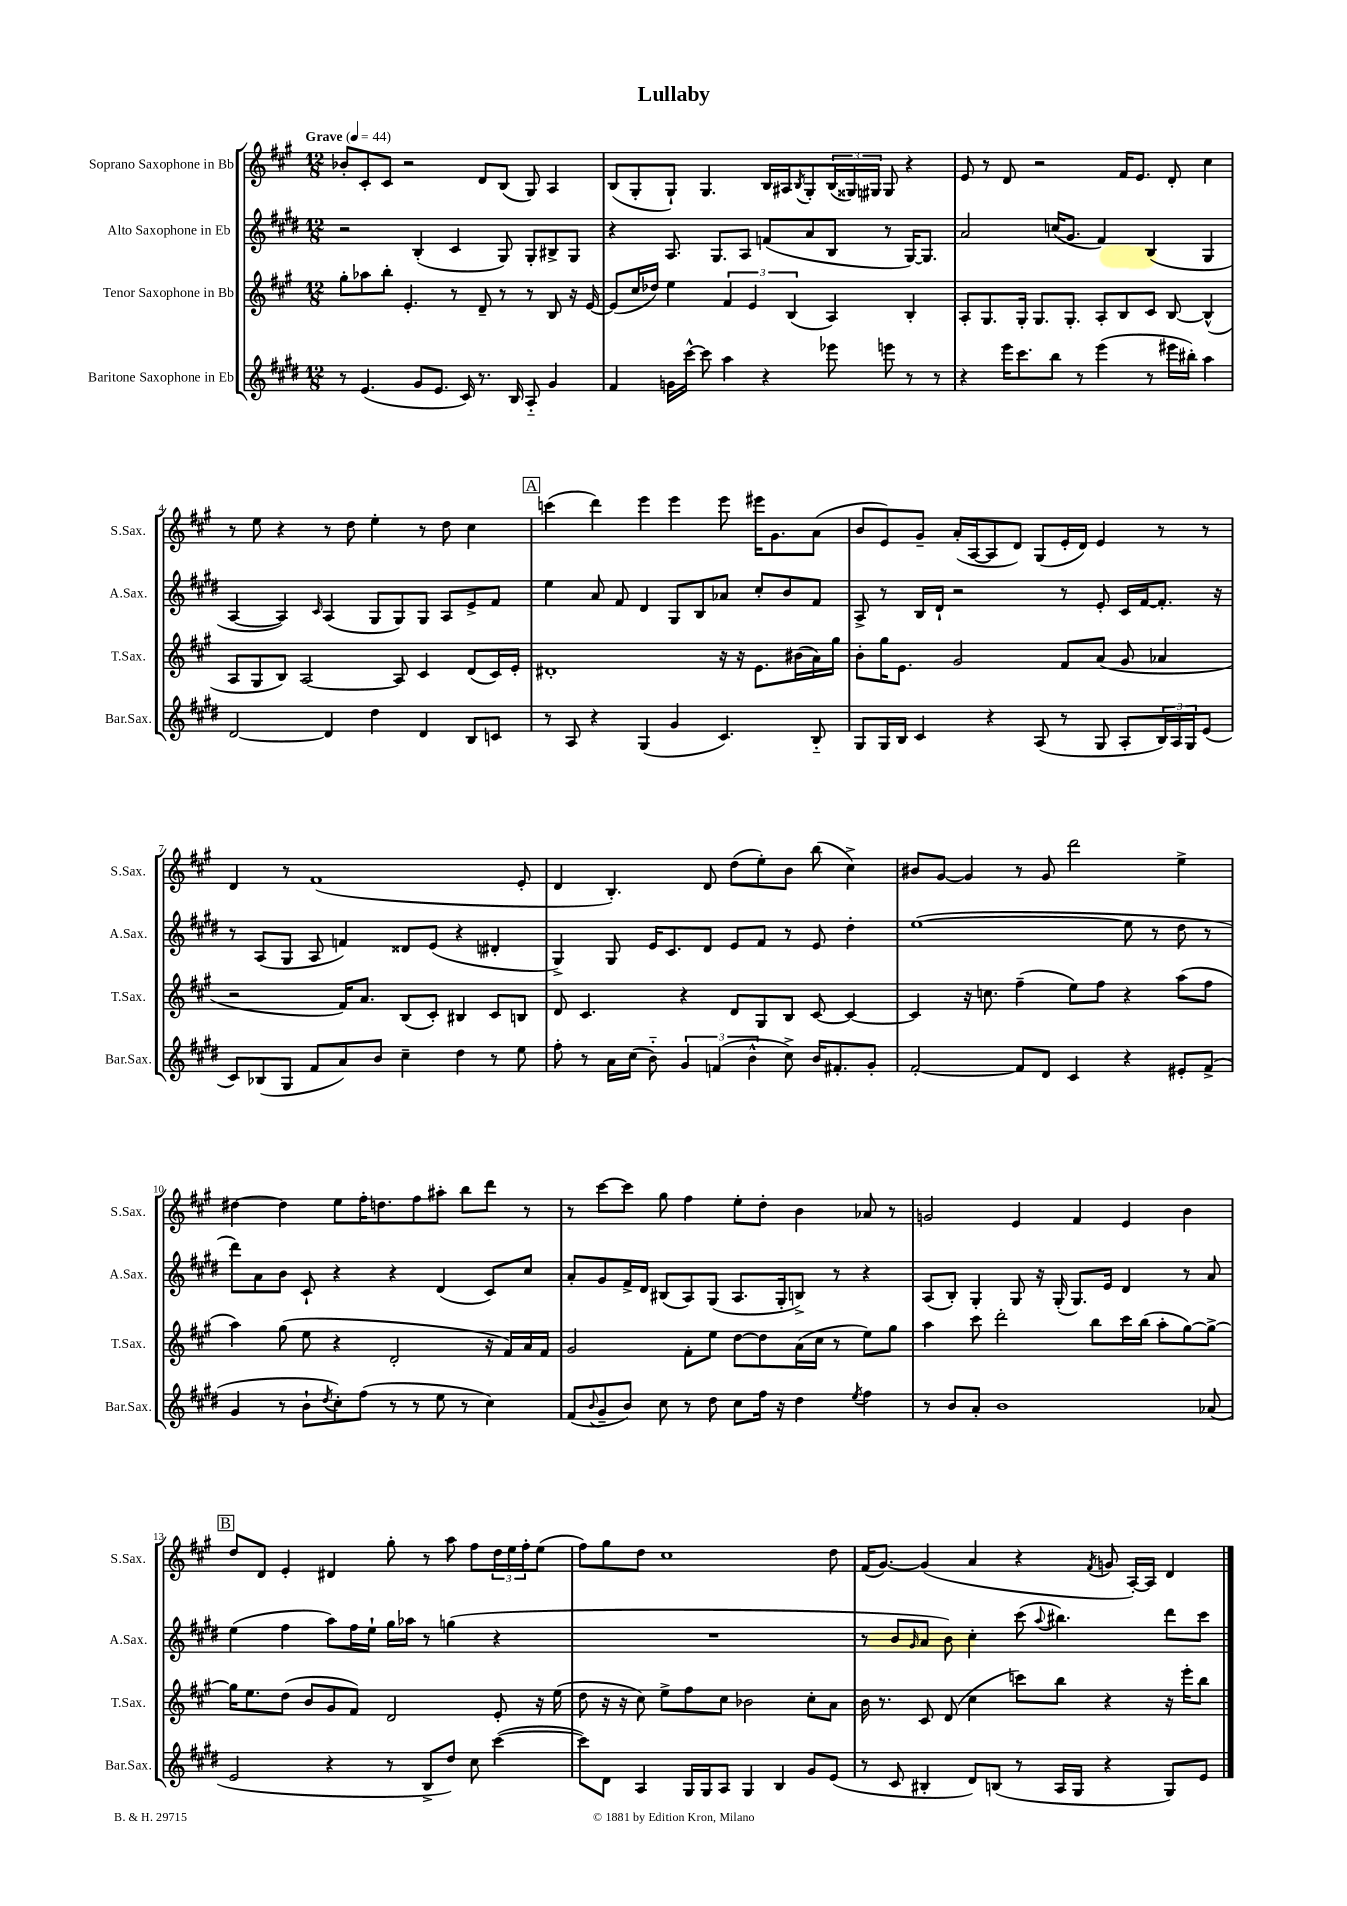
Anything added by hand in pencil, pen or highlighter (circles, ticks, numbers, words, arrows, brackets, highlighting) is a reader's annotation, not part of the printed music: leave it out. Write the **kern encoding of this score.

**kern	**kern	**kern	**kern
*staff4	*staff3	*staff2	*staff1
*clefG2	*clefG2	*clefG2	*clefG2
*k[f#c#g#d#]	*k[f#c#g#]	*k[f#c#g#d#]	*k[f#c#g#]
*M12/8	*M12/8	*M12/8	*M12/8
*MM44	*MM44	*MM44	*MM44
8r	8gg#'	2r	8b-'
(4.e	8aa-	.	8c#'
.	8bb'	.	8c#
.	4.e'	.	2r
8g#	.	(4B'	.
8.e	.	.	.
.	8r	4c#	.
16c#)	.	.	.
8.r	8d~	.	8d
.	8r	8G#)	(8B
16B	.	.	.
8A'~	8r	8G#'	8G#)
4g#	8B	8B#^	4A
.	16r	8G#	.
.	[16e	.	.
=	=	=	=
4f#	(8e]	4r	(8B
.	16cc#	.	8G#'
.	16dd-)	.	.
16g	4ee	8.A	8G#`)
[16ccc#^^	.	.	.
8ccc#]	.	.	4.G#
.	.	8.G#	.
4aa	6f#	.	.
.	.	8A	.
.	6e	.	.
4r	.	(8f	16B
.	.	.	16A#
.	(6B	.	.
.	.	.	8qB
.	.	8a	8G#'
8eee-	4A)	8B	(24B
.	.	.	24G##)
.	.	.	24G#
8eee	.	8r	8G#
8r	4B'	[16G#)	4r
.	.	8.G#]	.
8r	.	.	.
=	=	=	=
4r	8A'	2a	8e
.	8.G#	.	8r
16eee	.	.	8d
8.ccc#	16G#'	.	.
.	8.G#	.	2r
8bb	.	(16cc	.
.	8.G#'	8.g#	.
8r	.	.	.
(4eee	8A'	4f#)	.
.	8B	.	16f#
.	.	.	8.e
8r	8c#	(4B	.
16eee#	[8B	.	8d'
16bb#')	.	.	.
4aa	(4B^^]	4G#	4cc#
=	=	=	=
[2d#	8A	[4A	8r
.	8G#	.	8ee
.	8B)	4A])	4r
.	[2A	.	.
.	.	16qqc#	.
4d#]	.	(4A	8r
.	.	.	8dd
4dd#	.	8G#	4ee'
.	8A]	8G#)	.
4d#	4c#	8G#	8r
.	.	8A	8dd
8B	(8d	8e^	4cc#
8c	16c#)	8f#	.
.	16e'	.	.
=	=	=	=
8r	1d#'	4ee	(4ccc
8A	.	.	.
4r	.	8a	4ddd)
.	.	8f#	.
(4G#	.	4d#	4eee
4g#	.	8G#	4eee
.	.	8B	.
4.c#)	16r	8a-	8eee
.	16r	.	.
.	8.e	8cc#'	16eee#
.	.	.	8.g#
.	.	8b	.
.	(16b#	.	.
8B'~	16a)	8f#	(8a
.	16gg#	.	.
=	=	=	=
8G#	8b'	8A^	8b
16G#	16gg#	8r	8e)
16B	8.e	.	.
4c#	.	16B	8g#~
.	.	16d#`	.
.	2g#	2r	(16a'
.	.	.	[16A
4r	.	.	8A]
.	.	.	8d)
(8A	.	.	(8G#
8r	8f#	8r	16e'
.	.	.	16d)
8G#	(8a	8e'	4e
8A'	8g#	16c#	.
.	.	[16f#	.
24B)	4a-	8.f#']	8r
24A	.	.	.
24G#	.	.	.
(8e	.	.	8r
.	.	16r	.
=	=	=	=
8c#)	2r	8r	4d
(8B-	.	(8A	.
8G#	.	8G#	8r
8f#	.	8A	(1f#
8a)	16f#)	4f)	.
.	8.a	.	.
8b	.	.	.
4cc#~	(8B	8d##	.
.	8c#')	(8e	.
4dd#	4B#	4r	.
8r	8c#	4d#'	.
8ee	8B	.	8e'
=	=	=	=
8ff#'	8d	4G#^)	4d
8r	4.c#	.	.
16a	.	8G#	4.B')
(16cc#	.	.	.
8b'~)	.	16e	.
.	.	8.c#	.
6g#	4r	.	.
.	.	8d#	8d
(6f	.	.	.
.	8d	8e	(8dd
6b^^	.	.	.
.	8G#	8f#	8ee')
8cc#^)	8B	8r	8b
16b	[8c#	8e	(8bb
8.f#'	.	.	.
.	4c#_	4dd#'	4cc#^)
8g#'	.	.	.
=	=	=	=
[2f#'	4c#]	([1ee	8b#
.	.	.	[8g#
.	16r	.	4g#]
.	8.cc	.	.
8f#]	(4ff#~	.	8r
8d#	.	.	8g#
4c#	8ee)	.	2ddd
.	8ff#	.	.
4r	4r	8ee]	.
.	.	8r	.
8e#'	(8aa	8dd#	4ee^
(8f#^	8ff#	8r	.
=	=	=	=
4g#	4aa)	8ddd#)	[4dd#
.	.	8a	.
8r	(8gg#	8b	4dd#]
8b`	8ee	8c#`	.
8qdd#	.	.	.
8cc#')	4r	4r	8ee
(8ff#	.	.	16ff#'
.	.	.	8.dd
8r	2d'	4r	.
8r	.	.	8ff#
8ee	.	(4d#	8aa#'
8r	.	.	8bb
4cc#)	16r	8c#)	8ddd
.	16f#)	.	.
.	16a	8cc#	8r
.	16f#	.	.
=	=	=	=
(8f#	2g#	8a'	8r
8qqb	.	.	.
8g#~	.	8g#	[8ccc#
8b)	.	16f#^	8ccc#]
.	.	16d#	.
8cc#	.	(8B#	8gg#
8r	8f#'	8A)	4ff#
8dd#	8ee	(8G#	.
8cc#	[8dd	8.A	8ee'
16ff#	8dd]	.	8dd'
16r	.	16G#'	.
4dd#	(16a	8B^)	4b
.	16cc#	.	.
.	8r	8r	.
8qee	.	.	.
4ff#	8ee)	4r	8a-
.	8gg#	.	8r
=	=	=	=
8r	4aa	(8A	2g
8b	.	8B')	.
8a'	8ccc#	4G#'	.
1b	2ddd'	.	.
.	.	8G#	4e
.	.	16r	.
.	.	(16G#'	.
.	.	8.G#)	4f#
.	8bb	.	.
.	.	16e	.
.	16ccc#	4d#	4e
.	(16bb	.	.
.	8aa'	.	.
.	[8gg#)	8r	4b
(8a-	8gg#^_	8a	.
=	=	=	=
2e	16gg#]	(4ee	8dd
.	8.ee	.	.
.	.	.	8d
.	(8dd	4ff#	4e'
.	8b	.	.
4r	8g#	8aa)	4d#
.	8f#)	16ff#	.
.	.	16ee`	.
8r	2d	16gg#	8gg#'
.	.	16aa-	.
8B^	.	8r	8r
8dd#)	.	(4gg	8aa
8cc#	.	.	8ff#
([4ccc#	8e'	4r	24dd
.	.	.	24ee
.	.	.	24ff#'
.	16r	.	(8ee
.	(16ee	.	.
=	=	=	=
8ccc#])	8dd	1.r	8ff#)
8d#	16r	.	8gg#
.	16r	.	.
4A	8cc#)	.	8dd
.	8ee^	.	1cc#
16G#	8ff#	.	.
16G#	.	.	.
8A	8cc#	.	.
4G#	2b-	.	.
4B	.	.	.
8g#	8cc#'	.	.
(8e	8a	.	8dd
=	=	=	=
8r	16b	8r	(16f#
.	8.r	.	[8.g#)
8c#	.	8b	.
.	.	16qqg#	.
4B#'	8c#	8a	(4g#]
.	(8d	8b)	.
8d#)	4cc#	4cc#'	4a
(8B	.	.	.
8r	8ccc)	(8ccc#	4r
.	.	8qqaa	.
16A	8bb	4.bb#)	.
16G#	.	.	.
.	.	.	8qf#
4r	4r	.	8g
.	.	.	[16A')
.	.	.	16A]
8G#)	16r	8ddd#	4d
.	16eee'	.	.
8e	8bb	8ccc#	.
==	==	==	==
*-	*-	*-	*-
